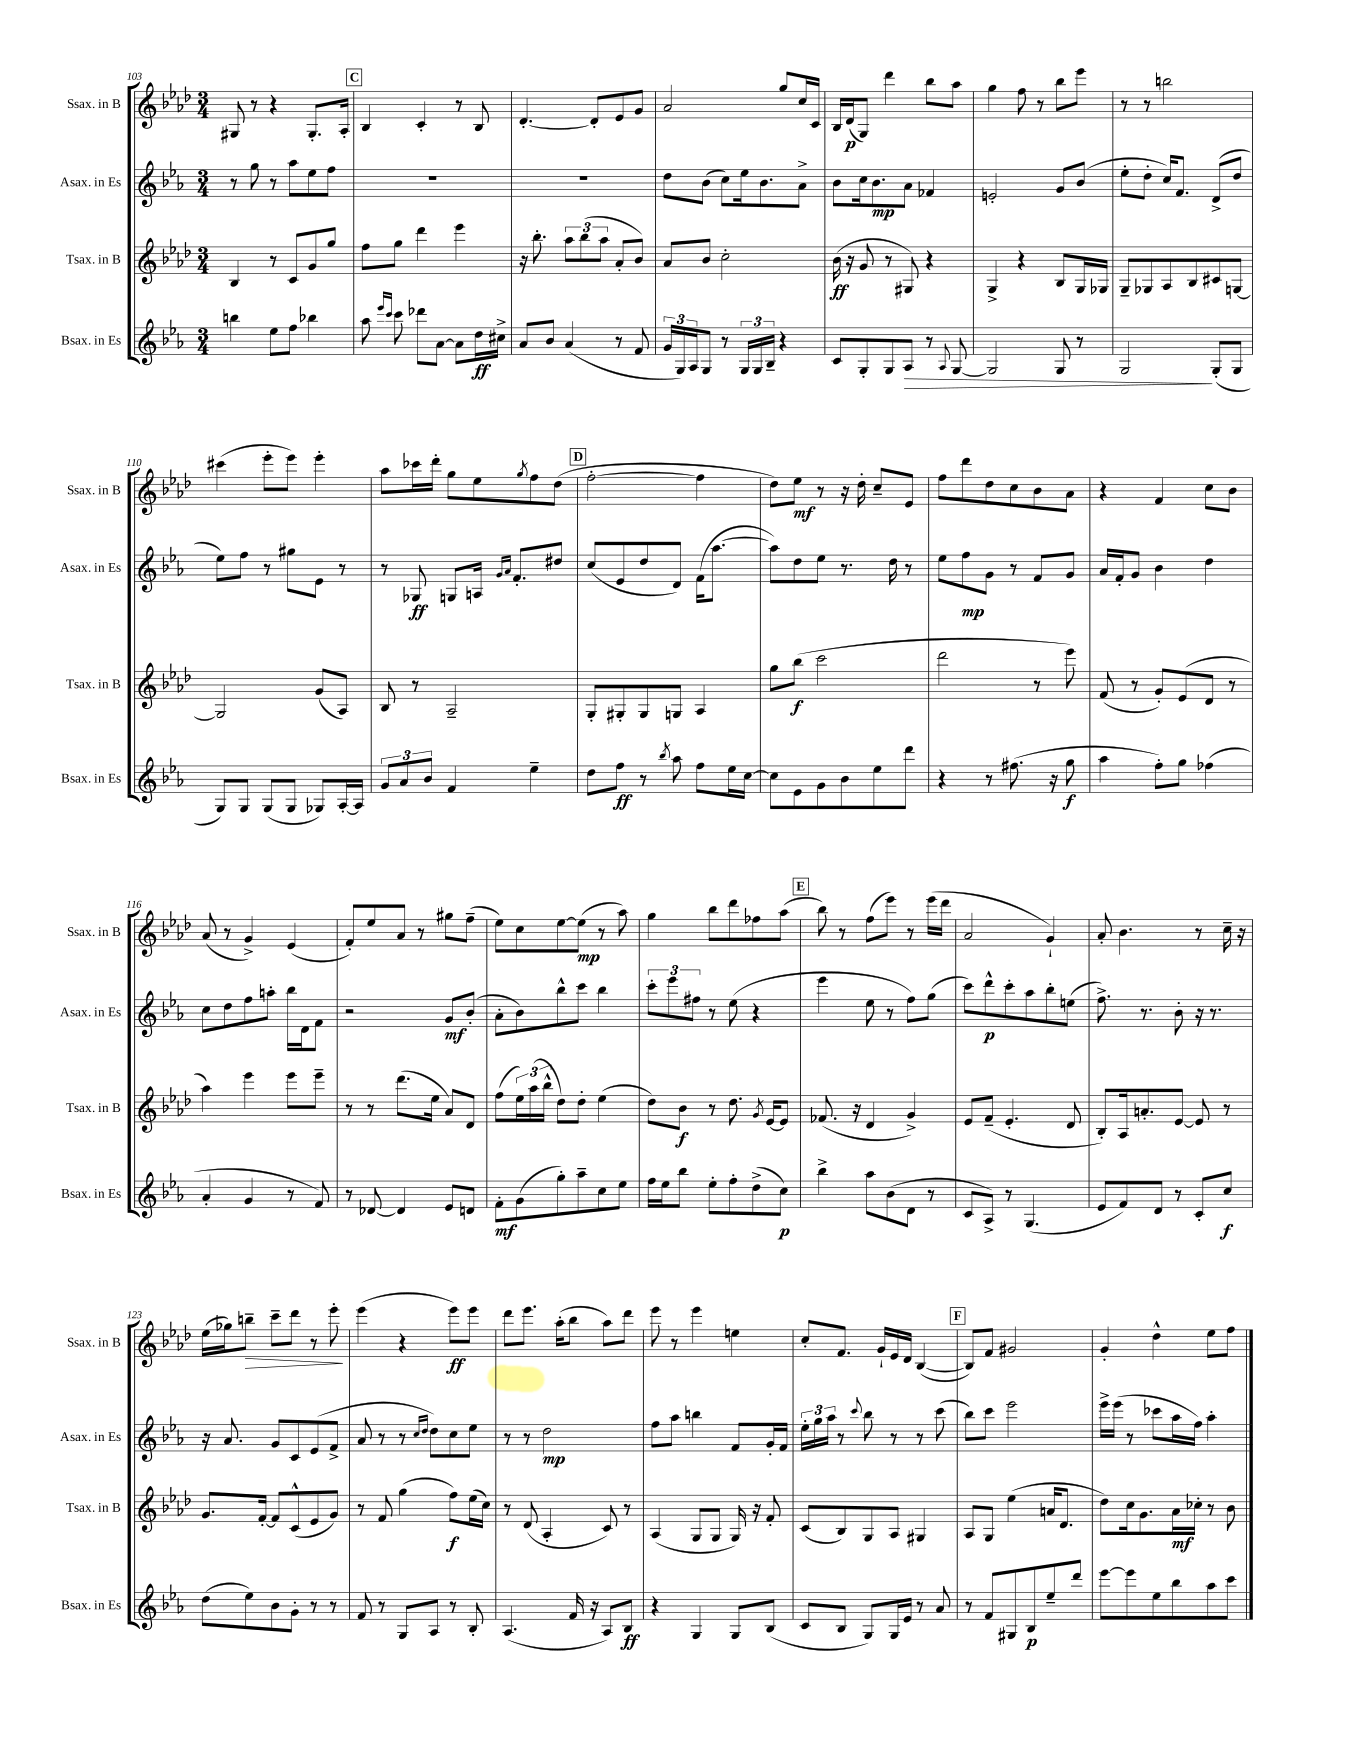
<<
\new StaffGroup <<
\new Staff = "s0" \with { instrumentName = "Ssax. in B" shortInstrumentName = "Ssax. in B" } {
    \clef treble \key aes \major \numericTimeSignature \time 3/4
    gis8 r8 r4 gis8.-. aes16-. |
    \mark \markup { \box "C" } bes4 c'4-. r8 bes8 |
    des'4.~-. des'8-. ees'8 g'8 |
    aes'2 g''8 c''16 c'16 |
    bes16 des'16\p( g8) des'''4 bes''8 aes''8 |
    g''4 f''8 r8 bes''8 ees'''8 |
    r8 r8 b''2 |
    cis'''4( ees'''8-. ees'''8) ees'''4-. |
    aes''8 ces'''16 des'''16-. g''8 ees''8 \acciaccatura { g''8 } f''8 des''8( |
    \mark \markup { \box "D" } f''2~-. f''4 |
    des''8) ees''8\mf r8 r16 des''16-. c''8-- ees'8 |
    f''8 des'''8 des''8 c''8 bes'8 aes'8 |
    r4 f'4 c''8 bes'8 |
    aes'8( r8 g'4->) ees'4( |
    f'8-.) ees''8 aes'8 r8 gis''8 f''8--( |
    ees''8) c''8 ees''8~ ees''8\mp( r8 aes''8) |
    g''4 bes''8 des'''8 fes''8 aes''8( |
    \mark \markup { \box "E" } bes''8) r8 f''8( ees'''8) r8 ees'''16( des'''16 |
    aes'2 g'4-!) |
    aes'8-. bes'4. r8 c''16-- r16 |
    ees''16( ges''16) b''8--\> c'''8-- des'''8 r8 ees'''8-.\! |
    ees'''4( r4 ees'''8\ff) ees'''8 |
    des'''8 ees'''8. aes''16-.( bes''8 aes''8) des'''8 |
    ees'''8 r8 ees'''4 e''4 |
    c''8-. f'8. g'16-! ees'16 des'16 bes4~( |
    \mark \markup { \box "F" } bes8) f'8 gis'2 |
    g'4-. des''4-^ ees''8 f''8 \bar "|." |
}
\new Staff = "s1" \with { instrumentName = "Asax. in Es" shortInstrumentName = "Asax. in Es" } {
    \clef treble \key ees \major \numericTimeSignature \time 3/4
    r8 g''8 r8 aes''8 ees''8 f''8 |
    \mark \markup { \box "C" } R2. |
    R2. |
    d''8 bes'8( c''8) ees''16 bes'8. aes'8-> |
    bes'8 c''16 bes'8.\mp aes'8 fes'4 |
    e'2-. g'8 bes'8( |
    ees''8-. d''8-. c''16) f'8. d'8->( d''8 |
    ees''8) f''8 r8 gis''8 ees'8 r8 |
    r8 ges8\ff g8 a16 \grace { g'16 aes'16 } f'8.-. dis''8 |
    \mark \markup { \box "D" } c''8( ees'8 d''8 d'8) f'16( aes''8.~ |
    aes''8) d''8 ees''8 r8. d''16 r8 |
    ees''8 f''8\mp g'8 r8 f'8 g'8 |
    aes'16 f'16-. g'8 bes'4 d''4 |
    c''8 d''8 f''8 a''8-. bes''16 d'16 f'8 |
    r2 g'8\mf bes'8-.( |
    aes'8-. bes'8) bes''8-^ c'''8 bes''4 |
    \tuplet 3/2 { c'''8-. ees'''8 fis''8 } r8 ees''8( r4 |
    \mark \markup { \box "E" } ees'''4 ees''8 r8 f''8) g''8( |
    c'''8) d'''8-^\p c'''8-. aes''8 bes''8-. e''8( |
    f''8.->) r8. bes'8-. r16 r8. |
    r16 aes'8. g'8 c'8 ees'8( f'8-> |
    aes'8 r8 r8 \grace { c''16 d''16 } d''8) c''8 ees''8 |
    r8 r8 d''2\mp |
    f''8 aes''8 b''4 f'8 g'16-. f'16 |
    \tuplet 3/2 { ees''16-. g''16 aes''16 } r8 \appoggiatura { c'''8 } bes''8 r8 r8 c'''8( |
    \mark \markup { \box "F" } bes''8) c'''8 ees'''2 |
    ees'''16-> ees'''16( r8 ces'''8 aes''16 f''16) aes''4-. \bar "|." |
}
\new Staff = "s2" \with { instrumentName = "Tsax. in B" shortInstrumentName = "Tsax. in B" } {
    \clef treble \key aes \major \numericTimeSignature \time 3/4
    bes4 r8 c'8 g'8 g''8 |
    \mark \markup { \box "C" } f''8 g''8 des'''4 ees'''4 |
    r16 bes''8.-. \tuplet 3/2 { aes''8 bes''8( aes''8 } aes'8-. bes'8) |
    aes'8 bes'8 c''2-. |
    bes'16\ff( r16 g'8 r8 gis8) r4 |
    g4-> r4 bes8 g16 ges16 |
    g8-- ges8 aes8 bes8 cis'8 g8~ |
    g2 g'8( aes8) |
    bes8 r8 aes2-- |
    \mark \markup { \box "D" } g8-. gis8-. gis8 g8 aes4 |
    g''8 bes''8\f( c'''2 |
    des'''2 r8 ees'''8) |
    f'8( r8 g'8-.) ees'8( des'8 r8 |
    aes''4) ees'''4 ees'''8 ees'''8-- |
    r8 r8 des'''8.( ees''16 aes'8) des'8 |
    f''8( \tuplet 3/2 { ees''16) aes''16( bes''16-^ } des''8) des''8-. ees''4( |
    des''8) bes'8\f r8 des''8. \acciaccatura { g'8 } ees'16~ ees'8 |
    \mark \markup { \box "E" } fes'8.( r16 des'4 g'4->) |
    ees'8 f'8--( ees'4.-. des'8 |
    bes8-.) aes16 a'8.-. ees'8~ ees'8 r8 |
    g'8. f'16~-. f'8 c'8-^( ees'8 g'8) |
    r8 f'8 g''4( f''8\f) ees''16( c''16) |
    r8 des'8( aes4-. c'8) r8 |
    aes4( g8 g8 g16) r16 f'8-. |
    c'8( bes8) g8 aes8 gis4 |
    \mark \markup { \box "F" } aes8 g8 ees''4( a'16 des'8. |
    des''8) c''16 g'8. aes'16\mf ces''16-. r8 bes'8 \bar "|." |
}
\new Staff = "s3" \with { instrumentName = "Bsax. in Es" shortInstrumentName = "Bsax. in Es" } {
    \clef treble \key ees \major \numericTimeSignature \time 3/4
    b''4 ees''8 f''8 bes''4 |
    \mark \markup { \box "C" } aes''8 \grace { ees'''16 c'''16 } c'''8 des'''8 aes'8~ aes'8 d''16\ff cis''16-> |
    aes'8 bes'8 aes'4( r8 f'8 |
    \tuplet 3/2 { g'16 g16) aes16 } g8 r8 \tuplet 3/2 { g16 g16 bes16-- } r4 |
    c'8 g8-. g8 aes8\> r8 \appoggiatura { aes8 } g8~ |
    g2 g8 r8 |
    g2\! g8-.( g8 |
    g8) g8 g8( g8 ges8) aes16~-. aes16 |
    \tuplet 3/2 { g'8 aes'8 bes'8 } f'4 ees''4-- |
    \mark \markup { \box "D" } d''8 f''8\ff r8 \acciaccatura { bes''8 } aes''8 f''8 ees''16 c''16~ |
    c''8 ees'8 g'8 bes'8 ees''8 d'''8 |
    r4 r8 fis''8.( r16 g''8\f |
    aes''4 f''8-.) g''8 fes''4( |
    aes'4-. g'4 r8 f'8) |
    r8 des'8~ des'4 ees'8 d'8 |
    f'8-.\mf g'8( g''8-.) aes''8-- c''8 ees''8 |
    f''16 ees''16 bes''8 ees''8-. f''8-. d''8->( c''8\p) |
    \mark \markup { \box "E" } bes''4-> aes''8 bes'8( d'8 r8 |
    c'8 aes8->) r8 g4.( |
    ees'8 f'8) d'8 r8 c'8-. c''8\f |
    d''8( ees''8) bes'8 g'8-. r8 r8 |
    f'8 r8 g8 aes8 r8 bes8-. |
    aes4.( f'16 r16 aes8) bes8\ff |
    r4 g4 g8 bes8( |
    c'8 bes8 g8) g16 ees'16 r8 aes'8 |
    \mark \markup { \box "F" } r8 f'8 gis8 bes8\p ees''8-- d'''8 |
    ees'''8~ ees'''8 ees''8 bes''8 aes''8 c'''8 \bar "|." |
}
>>
>>
\layout { \context { \Score currentBarNumber = #103 } }
